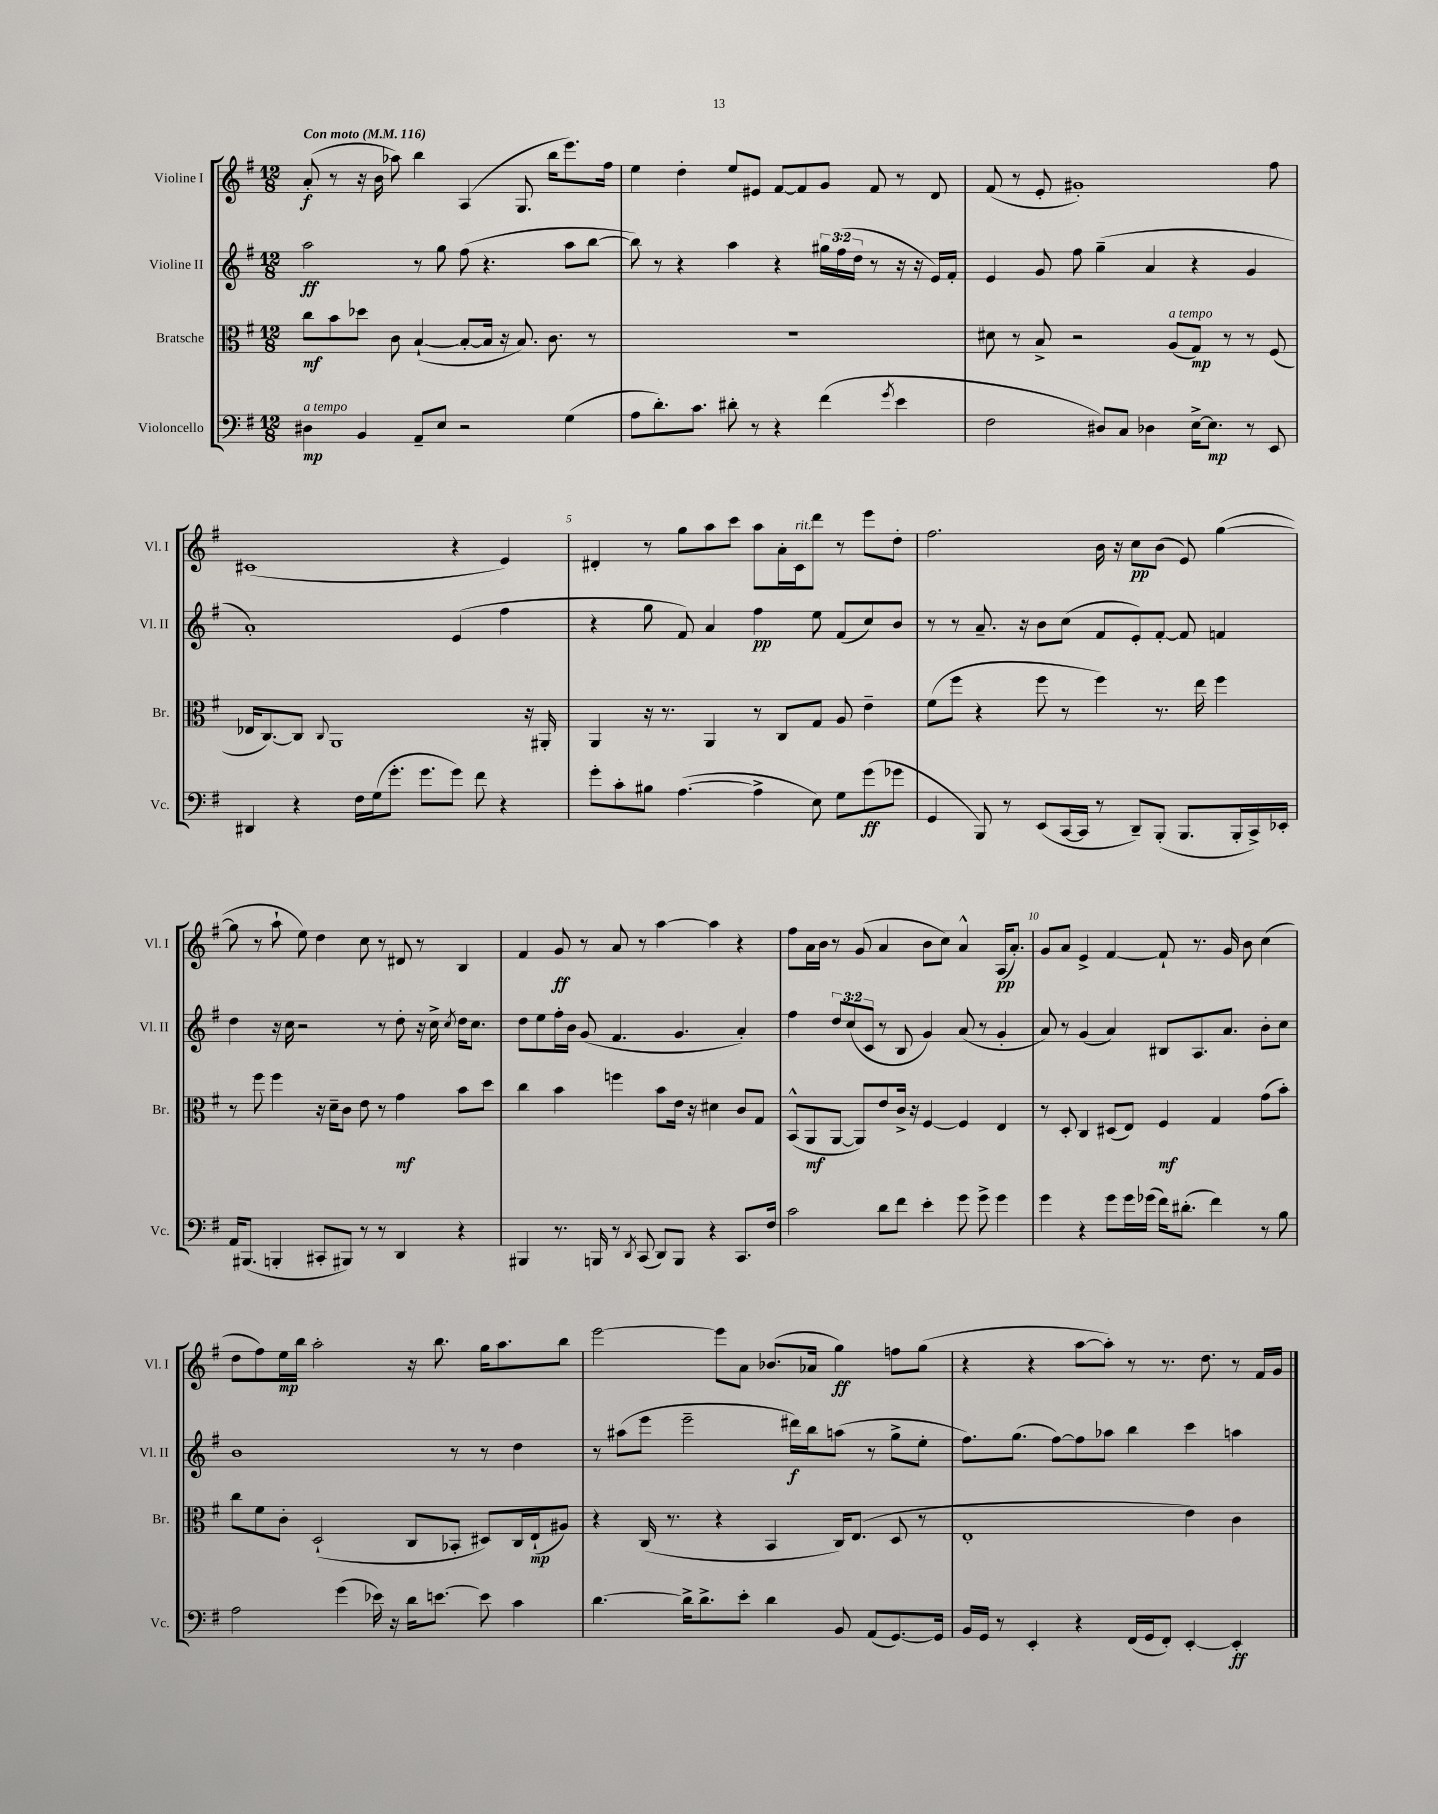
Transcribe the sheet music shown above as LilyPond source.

<<
\new StaffGroup <<
\new Staff = "s0" \with { instrumentName = "Violine I" shortInstrumentName = "Vl. I" } {
    \clef treble \key g \major \numericTimeSignature \time 12/8 \tempo "Con moto" 4 = 116
    \autoBeamOff a'8-.\f( r8 r16 b'16 aes''8) b''4 a4( g8. b''16[ e'''8.) fis''16] |
    e''4 d''4-. e''8[ eis'8] fis'8[~ fis'8 g'8] fis'8 r8 d'8 |
    fis'8( r8 e'8-. gis'1-.) fis''8 |
    cis'1( r4 e'4) |
    dis'4-. r8 g''8[ a''8 c'''8] a''8[ a'16-. c'16^\markup { \italic "rit." } d'''8] r8 e'''8[ d''8]-. |
    fis''2. b'16 r16 c''8[\pp b'8]( e'8) g''4~( |
    g''8 r8 a''8-! e''8) d''4 c''8 r8 dis'8 r8 b4 |
    fis'4 g'8\ff r8 a'8 r8 a''4~ a''4 r4 |
    fis''8[ a'16 b'16] r8 g'8( a'4 b'8[ c''8]) a'4-^ a16[\pp( a'8.]-.) |
    g'8[ a'8] e'4-> fis'4~ fis'8-! r8. g'16 b'8 c''4( |
    d''8[ fis''8) e''16\mp b''16] a''2-. r16 b''8. g''16[ a''8. b''8] |
    e'''2~ e'''8[ a'8] bes'8.[( aes'16] g''4\ff) f''8[ g''8]( |
    r4 r4 a''8[~ a''8]-.) r8 r8. d''8. r8 fis'16[ g'16] \bar "|." |
}
\new Staff = "s1" \with { instrumentName = "Violine II" shortInstrumentName = "Vl. II" } {
    \clef treble \key g \major \numericTimeSignature \time 12/8 \override Staff.TupletNumber.text = #tuplet-number::calc-fraction-text
    \autoBeamOff a''2\ff r8 g''8 fis''8( r4. a''8[ b''8]~ |
    b''8) r8 r4 a''4 r4 \tuplet 3/2 { gis''16[ fis''16( d''16] } r8 r16 r16 e'16[) fis'16]-. |
    e'4 g'8 fis''8 g''4--( a'4 r4 g'4 |
    a'1-.) e'4( fis''4 |
    r4 g''8 fis'8) a'4 fis''4\pp e''8 fis'8[( c''8) b'8] |
    r8 r8 a'8.-- r16 b'8[ c''8]( fis'8[ e'8-.) fis'8]~-. fis'8 f'4 |
    d''4 r16 c''16 r2 r8 d''8-. r16 c''16-> \acciaccatura { c''8 } d''16[ c''8.] |
    d''8[ e''8 fis''16-. b'16] g'8( fis'4. g'4. a'4-.) |
    fis''4 \tuplet 3/2 { d''8[ c''8( c'8] } r8 b8 g'4) a'8( r8 g'4-. |
    a'8) r8 g'4( a'4) bis8[ a8. a'8.] b'8[-. c''8] |
    b'1 r8 r8 d''4 |
    r8 ais''8[( e'''8] e'''2-- dis'''16[\f) b''16 a''8]( r8 g''8[-> e''8]-. |
    fis''8.[) g''8.]( fis''8[~) fis''8 aes''8] b''4 c'''4 a''4 \bar "|." |
}
\new Staff = "s2" \with { instrumentName = "Bratsche" shortInstrumentName = "Br." } {
    \clef alto \key g \major \numericTimeSignature \time 12/8
    \autoBeamOff c''8[\mf b'8 des''8] c'8 b4~-!( b8[~-. b16] r16 b8.) c'8. r8 |
    R1. |
    dis'8 r8 b8-> r2 a8[^\markup { \italic "a tempo" }( g8]\mp) r8 r8 fis8( |
    ees16[ c8.~) c8] \appoggiatura { c8 } a,1 r16 ais,16-. |
    a,4 r16 r8. a,4 r8 c8[ g8] a8 e'4-- |
    fis'8[( fis''8] r4 fis''8 r8 fis''4) r8. e''16 fis''4 |
    r8 fis''8 fis''4 r16 d'16[-- c'8] e'8 r8 g'4\mf b'8[ d''8] |
    c''4 b'4 f''4 b'8[ e'16] r16 dis'4 c'8[ g8] |
    b,8[-^( a,8\mf a,8]~ a,8[) e'8 c'16]-> r16 fis4~ fis4 e4 |
    r8 d8-. c4 dis8[( e8]) fis4\mf g4 g'8[( b'8]-.) |
    c''8[ fis'8 c'8]-. d2-!( c8[ bes,8]-. dis8[) c16 e16-!\mp( ais8]) |
    r4 c16( r8. r4 b,4 c16[) e8.]( d8 r8 |
    e1-. e'4) c'4 \bar "|." |
}
\new Staff = "s3" \with { instrumentName = "Violoncello" shortInstrumentName = "Vc." } {
    \clef bass \key g \major \numericTimeSignature \time 12/8
    \autoBeamOff dis4\mp^\markup { \italic "a tempo" } b,4 a,8[-- e8] r2 g4( |
    a8[ d'8.-.) c'8.] dis'8-. r8 r4 fis'4( \acciaccatura { g'8 } e'4 |
    fis2 dis8[) c8] des4 e16[~-> e8.]\mp r8 e,8 |
    dis,4 r4 fis16[ g16( g'8.]-. g'8.[ g'8]) fis'8 r4 |
    g'8[-. c'8-. bis8] a4.~( a4-> e8) g8[ g'8\ff( ges'8] |
    g,4 b,,8) r8 e,8[( c,16~ c,16] r8 d,8[--) b,,8]-.( b,,8.[ b,,16-. c,16->) ees,16]-. |
    a,16[ bis,,8.]( b,,4-. cis,8[-. bis,,8]) r8 r8 d,4 r4 |
    bis,,4 r8. b,,16 r8 \acciaccatura { d,8 } c,8( d,8[) b,,8] r4 c,8.[ fis16] |
    c'2 d'8[ fis'8] e'4-. g'8 g'8-> g'4 |
    g'4 r4 g'8[ g'16 ges'16]( fis'16[) dis'8.]-.( fis'4) r8 b8 |
    a2 g'4( ees'16) r16 d'16[ e'8.]~ e'8 c'4 |
    d'4.~ d'16[-> d'8.-> e'8]-. d'4 b,8 a,8[( g,8.~) g,16] |
    b,16[ g,16] r8 e,4-. r4 fis,16[( g,16 fis,8]-.) e,4~-. e,4-.\ff \bar "|." |
}
>>
>>
\layout { \context { \Score \override BarNumber.break-visibility = ##(#f #t #t) barNumberVisibility = #(every-nth-bar-number-visible 5) } }
